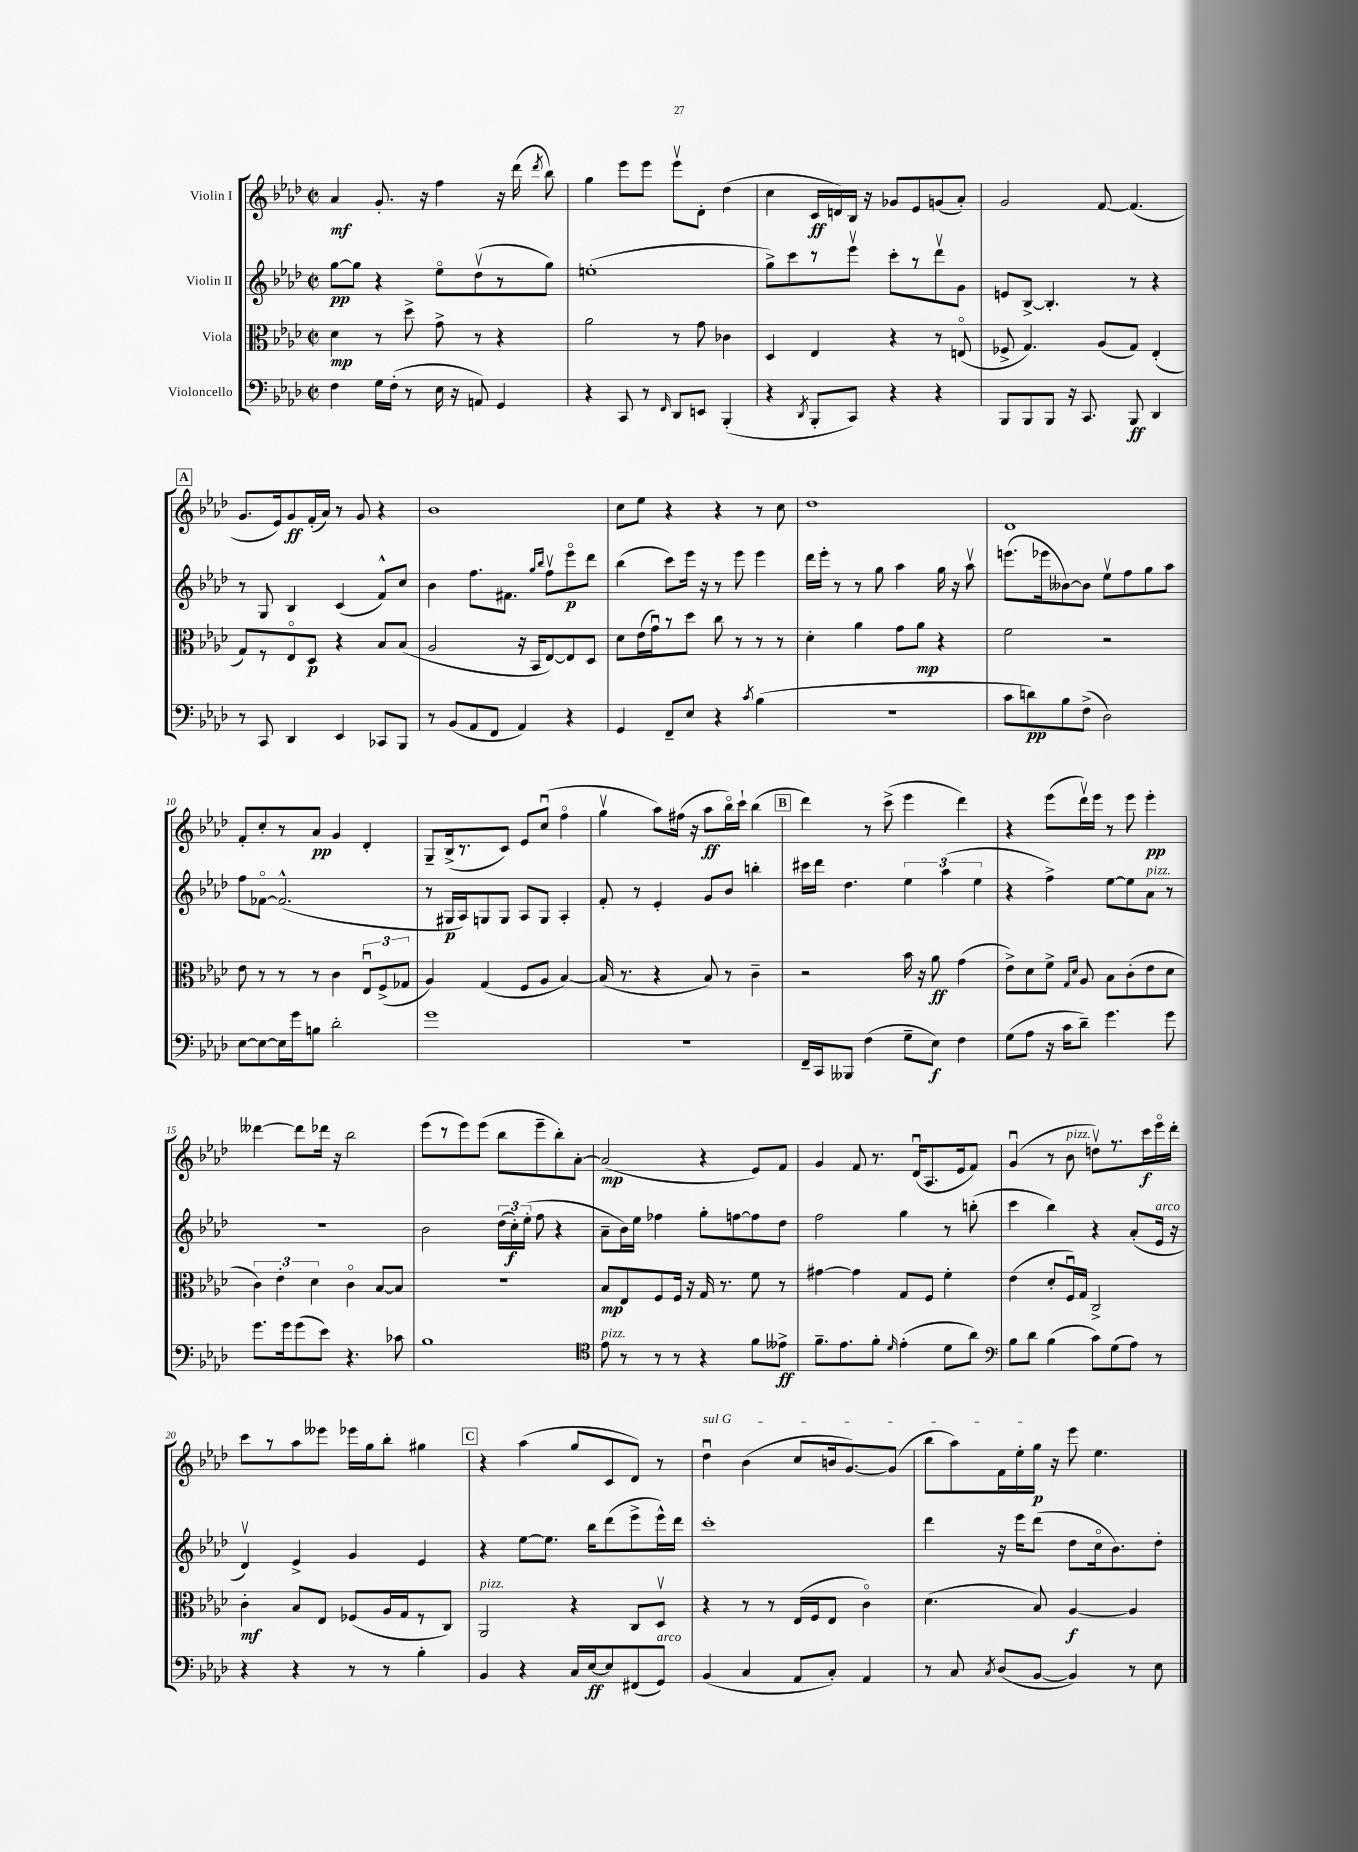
<<
\new StaffGroup <<
\new Staff = "s0" \with { instrumentName = "Violin I" } {
    \clef treble \key aes \major \defaultTimeSignature \time 2/2
    \autoBeamOff aes'4\mf g'8.-. r16 f''4 r16 des'''16( \acciaccatura { des'''8 } bes''8) |
    g''4 ees'''8[ ees'''8] ees'''8[\upbow des'8]-. des''4( |
    c''4 c'16[\ff d'16) bes16] r16 ges'8[ ees'8 g'8( aes'8]-.) |
    g'2 f'8~ f'4.( |
    \mark \markup { \box "A" } g'8.[ ees'16) g'8\ff f'16-.( aes'16]) r8 g'8 r4 |
    bes'1 |
    c''8[ ees''8] r4 r4 r8 c''8 |
    des''1 |
    des'1 |
    f'8[-. c''8-. r8 aes'8]\pp g'4 des'4-. |
    g8[-- bes16->( r8. c'8]) ees'8[ c''8]\downbow( f''4\flageolet |
    g''4\upbow aes''8[) fis''16]( r16 aes''8[\ff bes''16\flageolet) c'''16]-! bes''4( |
    \mark \markup { \box "B" } des'''4) r8 c'''8->( ees'''4 des'''4) |
    r4 ees'''8[( des'''16\upbow) ees'''16] r8 ees'''8 ees'''4-.\pp |
    deses'''4~ deses'''8[ des'''16] r16 bes''2 |
    ees'''8[( r8 ees'''8) ees'''8]( bes''8[ ees'''8-- bes''8-.) aes'8]~-. |
    aes'2\mp( r4 ees'8[) f'8] |
    g'4 f'8 r8. des'16[\downbow( aes8. ees'16 f'8]) |
    g'4\downbow( r8 bes'8^\markup { \italic "pizz." } d''8[\upbow) r8. c'''16\f ees'''16\flageolet des'''16]-. |
    c'''8[ r8 aes''8 eeses'''8] ees'''16[ g''16 bes''8]-. gis''4 |
    \mark \markup { \box "C" } r4 aes''4( g''8[ c'8 des'8]) r8 |
    \once \override TextSpanner.bound-details.left.text = \markup { \italic "sul G" } des''4\downbow\startTextSpan bes'4( c''8[ b'16 g'8.~) g'8]( |
    bes''8[ aes''8) f'16 ees''16-. g''16]\p\stopTextSpan r16 ees'''8 ees''4. \bar "|." |
}
\new Staff = "s1" \with { instrumentName = "Violin II" } {
    \clef treble \key aes \major \defaultTimeSignature \time 2/2
    \autoBeamOff g''8[~\pp g''8] r4 ees''8[\flageolet des''8\upbow( r8 g''8]) |
    e''1-.( |
    g''8[->) c'''8 r8 ees'''8]\upbow c'''8[-. r8 des'''8\upbow g'8] |
    e'8[ bes8]~-> bes4.-. r8 r4 |
    \mark \markup { \box "A" } r8 g8 bes4 c'4( f'8[-^) c''8] |
    bes'4 f''8.[ fis'8.] \grace { g''16[ bes''16] } f''8[\upbow ees'''8\flageolet\p des'''8] |
    bes''4( c'''8[) ees'''16] r16 r8 ees'''8 ees'''4 |
    des'''16[ ees'''16]-. r8 r8 g''8 aes''4 g''16 r16 aes''8\upbow |
    e'''8.[( ees'''16 beses'8~) beses'8] ees''8[\upbow f''8 g''8 aes''8] |
    f''8[ fes'8]~\flageolet fes'2.-^( |
    r8 gis16[\p aes16) g8 g8] aes8[ g8] aes4-. |
    f'8-. r8 ees'4-. g'8[ bes'8] b''4-. |
    \mark \markup { \box "B" } cis'''16[ des'''16] des''4. \tuplet 3/2 { ees''4 aes''4( ees''4 } |
    r4 f''4->) ees''8[~ ees''8 aes'8]^\markup { \italic "pizz." } r8 |
    R1 |
    bes'2 \tuplet 3/2 { des''16[( c''16-.\f) ees''16]-.( } f''8 r4 |
    aes'8[-- bes'16) ees''16] fes''4 g''8[-. f''8~ f''8 des''8] |
    f''2 g''4 r8 b''8-.( |
    c'''4 bes''4) r4 aes'8[-.( ees'16]^\markup { \italic "arco" } r16 |
    des'4\upbow) ees'4-> g'4 ees'4 |
    \mark \markup { \box "C" } r4 ees''8[~ ees''8.] bes''16[ des'''8( ees'''8-> ees'''16-^) des'''16] |
    c'''1-. |
    des'''4 r16 ees'''16[ des'''8]( des''8[ c''16\flageolet bes'8.) des''8]-. \bar "|." |
}
\new Staff = "s2" \with { instrumentName = "Viola" } {
    \clef alto \key aes \major \defaultTimeSignature \time 2/2
    \autoBeamOff des'4\mp r8 des''8-> g'8-> r8 r4 |
    aes'2 r8 g'8 ces'4 |
    des4 ees4 r4 r8 e8\flageolet( |
    fes8-> g4.) aes8[( g8]) ees4-.( |
    \mark \markup { \box "A" } g8[) r8 ees8\flageolet des8]\p r4 bes8[ bes8]( |
    aes2 r16 bes,16[ ees8~) ees8 des8] |
    des'8[ ees'16( g'16\downbow) r8 des''8] c''8 r8 r8 r8 |
    des'4-. aes'4 g'8[ aes'8]\mp r4 |
    f'2 r2 |
    ees'8 r8 r8 r8 c'4 \tuplet 3/2 { ees8[\downbow f8->( ges8] } |
    aes4) g4( f8[ aes8] bes4~) |
    bes16( r8. r4 bes8) r8 c'4-- |
    \mark \markup { \box "B" } r2 bes'16 r16 aes'8\ff g'4( |
    ees'8[->) des'8 f'8]-> \grace { g16[ des'16] } aes8 bes8[ c'8-.( ees'8 des'8] |
    \tuplet 3/2 { c'4) ees'4-. des'4 } c'4\flageolet bes8[~ bes8] |
    R1 |
    bes8[\mp ees8 f8 f16] r16 g16 r8. f'8 r8 |
    gis'4~ gis'4 g8[ f8] f'4-. |
    ees'4( des'8[-. f16\downbow) g16] c2-> |
    c'4-.\mf bes8[ ees8] fes8[( aes16 g16 r8 c8]) |
    \mark \markup { \box "C" } aes,2^\markup { \italic "pizz." } r4 c8[ des8]\upbow |
    r4 r8 r8 ees16[( f16 ees8] c'4\flageolet) |
    des'4.( bes8) aes4~\f aes4 \bar "|." |
}
\new Staff = "s3" \with { instrumentName = "Violoncello" } {
    \clef bass \key aes \major \defaultTimeSignature \time 2/2
    \autoBeamOff f4 g16[ f16]-.( r8 ees16 r16 a,8) g,4 |
    r4 c,8 r8 \grace { f,16 } des,8[ e,8] bes,,4-.( |
    r4 \acciaccatura { des,8 } bes,,8[-. c,8]) r4 r4 |
    bes,,8[ bes,,8 bes,,8] r16 c,8. bes,,8\ff des,4 |
    \mark \markup { \box "A" } r8 c,8 des,4 ees,4 ces,8[ bes,,8] |
    r8 bes,8[( aes,8 f,8] aes,4) r4 |
    g,4 f,8[-- ees8] r4 \acciaccatura { c'8 } bes4( |
    R1 |
    c'8[ d'8\pp) bes8 f8]->( des2) |
    ees8[~ ees8~ ees16 g'16 b8] des'2-. |
    g'1 |
    R1 |
    \mark \markup { \box "B" } f,16[-- c,16 beses,,8] f4( g8[-- ees8]\f) f4 |
    g8[( aes8] r16 c'16[ des'8]--) g'4. g'8 |
    g'8.[ g'16 g'8( ees'8]) r4. ces'8 |
    bes1 |
    \clef tenor ees'8^\markup { \italic "pizz." } r8 r8 r8 r4 f'8[ eeses'8]->\ff |
    f'8.[-- ees'8. f'8]-. \grace { des'16 } ees'4-.( des'8[ aes'8]) |
    \clef bass bes8[ des'8] bes4( c'8[) g8( aes8]) r8 |
    r4 r4 r8 r8 bes4-. |
    \mark \markup { \box "C" } bes,4 r4 c16[ ees16~\ff ees8 fis,8( g,8]^\markup { \italic "arco" }) |
    bes,4( c4 aes,8[ c8]-.) aes,4 |
    r8 c8 \acciaccatura { c8 } des8[( bes,8]~ bes,4) r8 ees8 \bar "|." |
}
>>
>>
